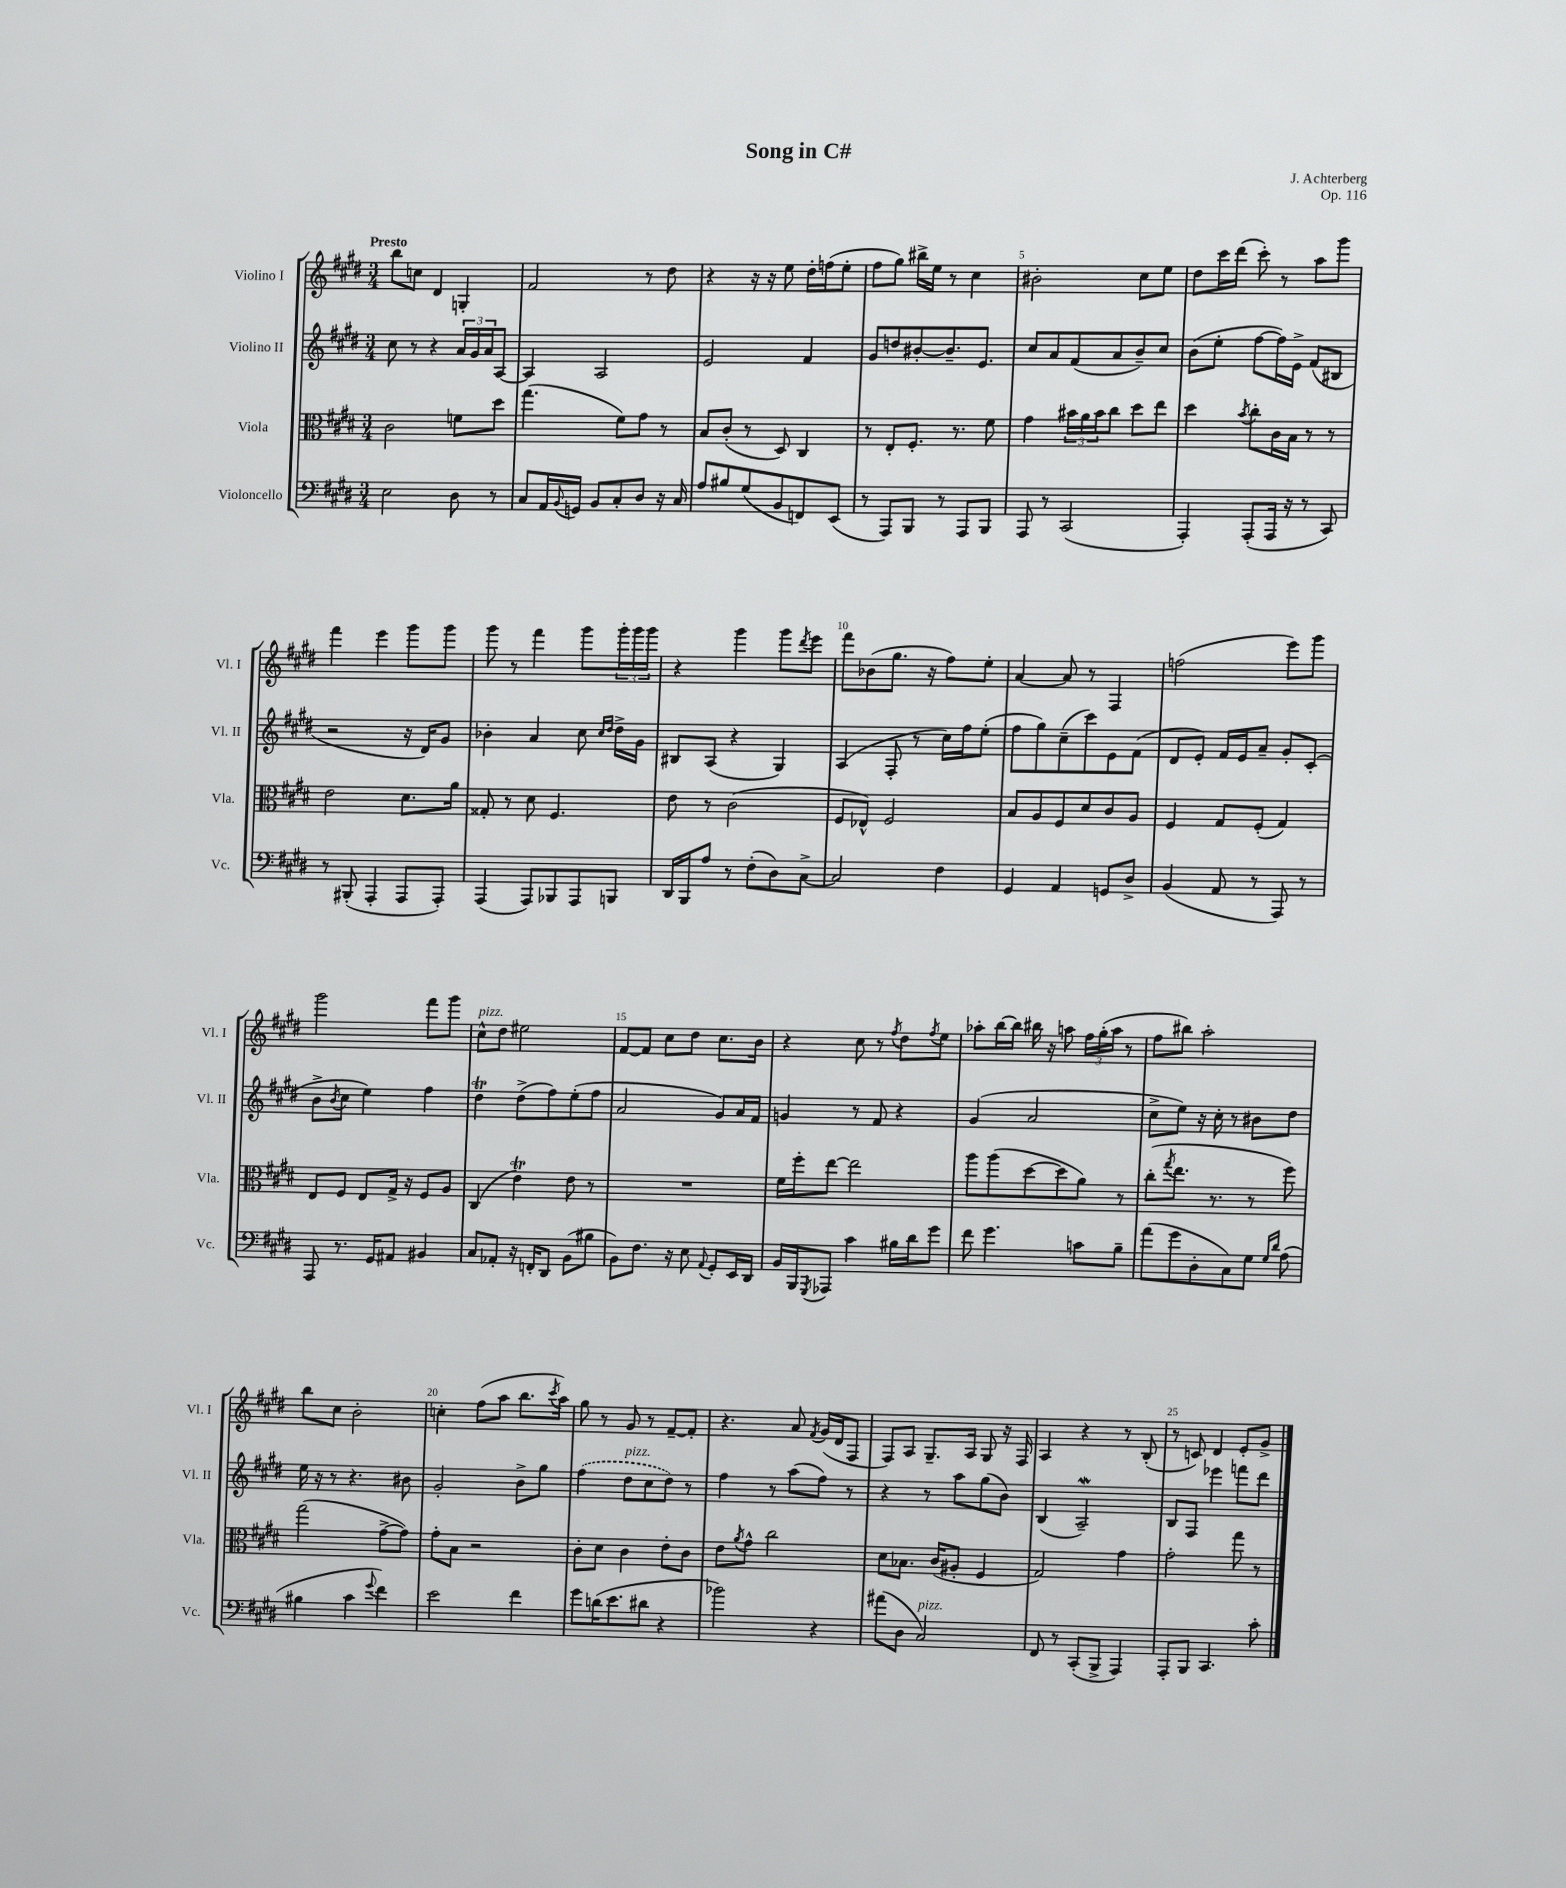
\header { title = "Song in C#" composer = "J. Achterberg" opus = "Op. 116" }
<<
\new StaffGroup <<
\new Staff = "s0" \with { instrumentName = "Violino I" shortInstrumentName = "Vl. I" } {
    \clef treble \key e \major \numericTimeSignature \time 3/4 \tempo "Presto"
    b''8 c''8 dis'4 g4-. |
    fis'2 r8 dis''8 |
    r4 r16 r16 e''8 dis''16-. f''16( e''8-. |
    fis''8 gis''8) bis''16-> e''16 r8 cis''4 |
    bis'2-. cis''8 e''8 |
    dis''8 cis'''16 dis'''16( cis'''8-.) r8 a''8 gis'''8 |
    fis'''4 e'''4 gis'''8 gis'''8 |
    gis'''8 r8 fis'''4 gis'''8 \tuplet 3/2 { gis'''16-. gis'''16 gis'''16 } |
    r4 gis'''4 gis'''8 \acciaccatura { dis'''8 } e'''8 |
    fis'''8 bes'8( gis''8. r16 fis''8) e''8-. |
    a'4~ a'8 r8 fis4 |
    f''2( e'''8) gis'''8 |
    gis'''2 fis'''8 gis'''8 |
    cis''8-^^\markup { \italic "pizz." } dis''8 eis''2 |
    fis'8~ fis'8 cis''8 dis''8 cis''8. b'16 |
    r4 cis''8 r8 \acciaccatura { fis''8 } dis''8 \acciaccatura { fis''8 } e''8 |
    aes''8-. b''16~ b''16 bis''16 r16 a''8 \tuplet 3/2 { fis''16 gis''16-.( a''16 } r8 |
    fis''8 bis''8) a''2-. |
    b''8 cis''8 b'2-. |
    c''4-. fis''8( a''8 b''8. \acciaccatura { cis'''8 } a''16) |
    gis''8 r8 gis'8 r8 fis'8~-- fis'8-. |
    r4. a'8 \acciaccatura { fis'8 } gis'16( dis'16 fis8 |
    fis8) a8 gis8.-- a16 gis8 r16 fis16 |
    a4 r4 r8 b8-.( |
    r8 c'8) dis'4 e'8-. gis'8-> \bar "|." |
}
\new Staff = "s1" \with { instrumentName = "Violino II" shortInstrumentName = "Vl. II" } {
    \clef treble \key e \major \numericTimeSignature \time 3/4
    cis''8 r8 r4 \tuplet 3/2 { a'16 gis'16 a'16 } a8~ |
    a4 a2 |
    e'2 fis'4 |
    gis'8 d''8 bis'8~-. bis'8.-- e'8. |
    cis''8 a'8 fis'8( a'8 b'8--) cis''8 |
    b'8( e''8-. fis''8~ fis''16) e'16-> fis'8( bis8 |
    r2 r16 dis'16) gis'8 |
    bes'4-. a'4 cis''8 \grace { cis''16 dis''16 } dis''16-> gis'16 |
    bis8 a8( r4 gis4) |
    a4( fis8-. r8 cis''16) fis''16 e''8-.( |
    fis''8 gis''8) cis''8--( cis'''8) e'8 fis'8( |
    dis'8 e'8-.) fis'16 e'16 a'8-- gis'8-. cis'8-.( |
    b'8-> \acciaccatura { b'8 } cis''8 e''4) fis''4 |
    dis''4\trill dis''8->( fis''8) e''8-.( fis''8 |
    a'2 gis'8) a'16 fis'16 |
    g'4 r8 fis'8 r4 |
    gis'4( a'2 |
    cis''8-> e''8) r16 cis''16-. r8 bis'8 dis''8 |
    e''16 r16 r8 r4. bis'8 |
    gis'2-. b'8-> gis''8 |
    \once \slurDashed fis''4( dis''8^\markup { \italic "pizz." } cis''8 dis''8) r8 |
    fis''4 r8 a''8( fis''8) r8 |
    r4 r8 a''8 gis''8( b'8) |
    b4( a2--\mordent) |
    b8 fis8 ees'''4 f'''8 dis'''8 \bar "|." |
}
\new Staff = "s2" \with { instrumentName = "Viola" shortInstrumentName = "Vla." } {
    \clef alto \key e \major \numericTimeSignature \time 3/4
    cis'2 f'8 dis''8 |
    gis''4.( fis'8) gis'8 r8 |
    b8 cis'8-.( r8 dis8) cis4 |
    r8 e8-. fis8.-. r8. fis'8 |
    gis'4 \tuplet 3/2 { bis'16 a'16 bis'16 } cis''8 dis''8 e''8 |
    dis''4 \acciaccatura { b'8 } cis''8-. cis'16 b16 r8 r8 |
    e'2 dis'8. a'16 |
    gisis8-. r8 dis'8 fis4. |
    e'8 r8 cis'2( |
    fis8 ees8-^) fis2 |
    b8 a8 fis8 dis'8 cis'8 a8 |
    fis4 gis8 fis8-.( gis4) |
    e8 fis8 e8 gis16-> r16 fis8 a8 |
    cis4( e'4\trill) e'8 r8 |
    R2. |
    fis'16 fis''16-. e''8~ e''2 |
    a''8 a''8( dis''8~ dis''8 a'8) r8 |
    cis''8-.( \acciaccatura { gis''8 } e''8. r8. r8 fis''8) |
    gis''2( gis'8~-> gis'8) |
    gis'8-. b8 r2 |
    cis'8-. dis'8 cis'4 e'8-. cis'8 |
    e'8 \acciaccatura { a'8 } gis'8-^ cis''2 |
    dis'8 bes8. cis'16( ais8-. fis4 |
    gis2) gis'4 |
    gis'2-. gis''8 r8 \bar "|." |
}
\new Staff = "s3" \with { instrumentName = "Violoncello" shortInstrumentName = "Vc." } {
    \clef bass \key e \major \numericTimeSignature \time 3/4
    e2 dis8 r8 |
    cis8 a,16 \appoggiatura { b,8 } g,16 b,8 cis8-. dis8 r16 cis16 |
    a8 bis8 gis8( b,8 f,8) e,8( |
    r8 a,,8) b,,8 r8 a,,8 b,,8 |
    a,,8 r8 cis,2( |
    a,,4-.) a,,8-.( a,,16 r16 r8 cis,8) |
    r8 bis,,8-.( a,,4-. a,,8 a,,8-.) |
    a,,4( a,,8) bes,,8 a,,8 b,,8 |
    dis,16 b,,16 a8 r8 fis8-.( dis8) cis8~-> |
    cis2 fis4 |
    gis,4 a,4 g,8 dis8-> |
    b,4( a,8 r8 a,,8) r8 |
    a,,8 r8. gis,16 ais,8 bis,4 |
    cis8 aes,8-. r16 f,16-. dis,8 b,8( bis8 |
    b,8) fis8. r16 e8 \appoggiatura { a,8 } gis,8-. e,16 dis,16 |
    b,16 b,,16 \acciaccatura { gis,,8 } aes,,8 cis'4 bis16 dis'16 gis'8 |
    fis'8 gis'4. c'8 b8-- |
    a'8( gis'8 dis8-. cis8) gis8 \grace { gis16 dis'16 } a8( |
    bis4 cis'4 \appoggiatura { gis'8 } fis'4) |
    e'2 fis'4 |
    gis'8 d'16( e'8. dis'8 r4 |
    bes'2) r4 |
    ais'8( dis8 cis2^\markup { \italic "pizz." }) |
    fis,8 r8 cis,8-.( b,,8-> a,,4) |
    a,,8-. b,,8 cis,4. cis'8-. \bar "|." |
}
>>
>>
\layout { \context { \Score \override BarNumber.break-visibility = ##(#f #t #t) barNumberVisibility = #(every-nth-bar-number-visible 5) } }
